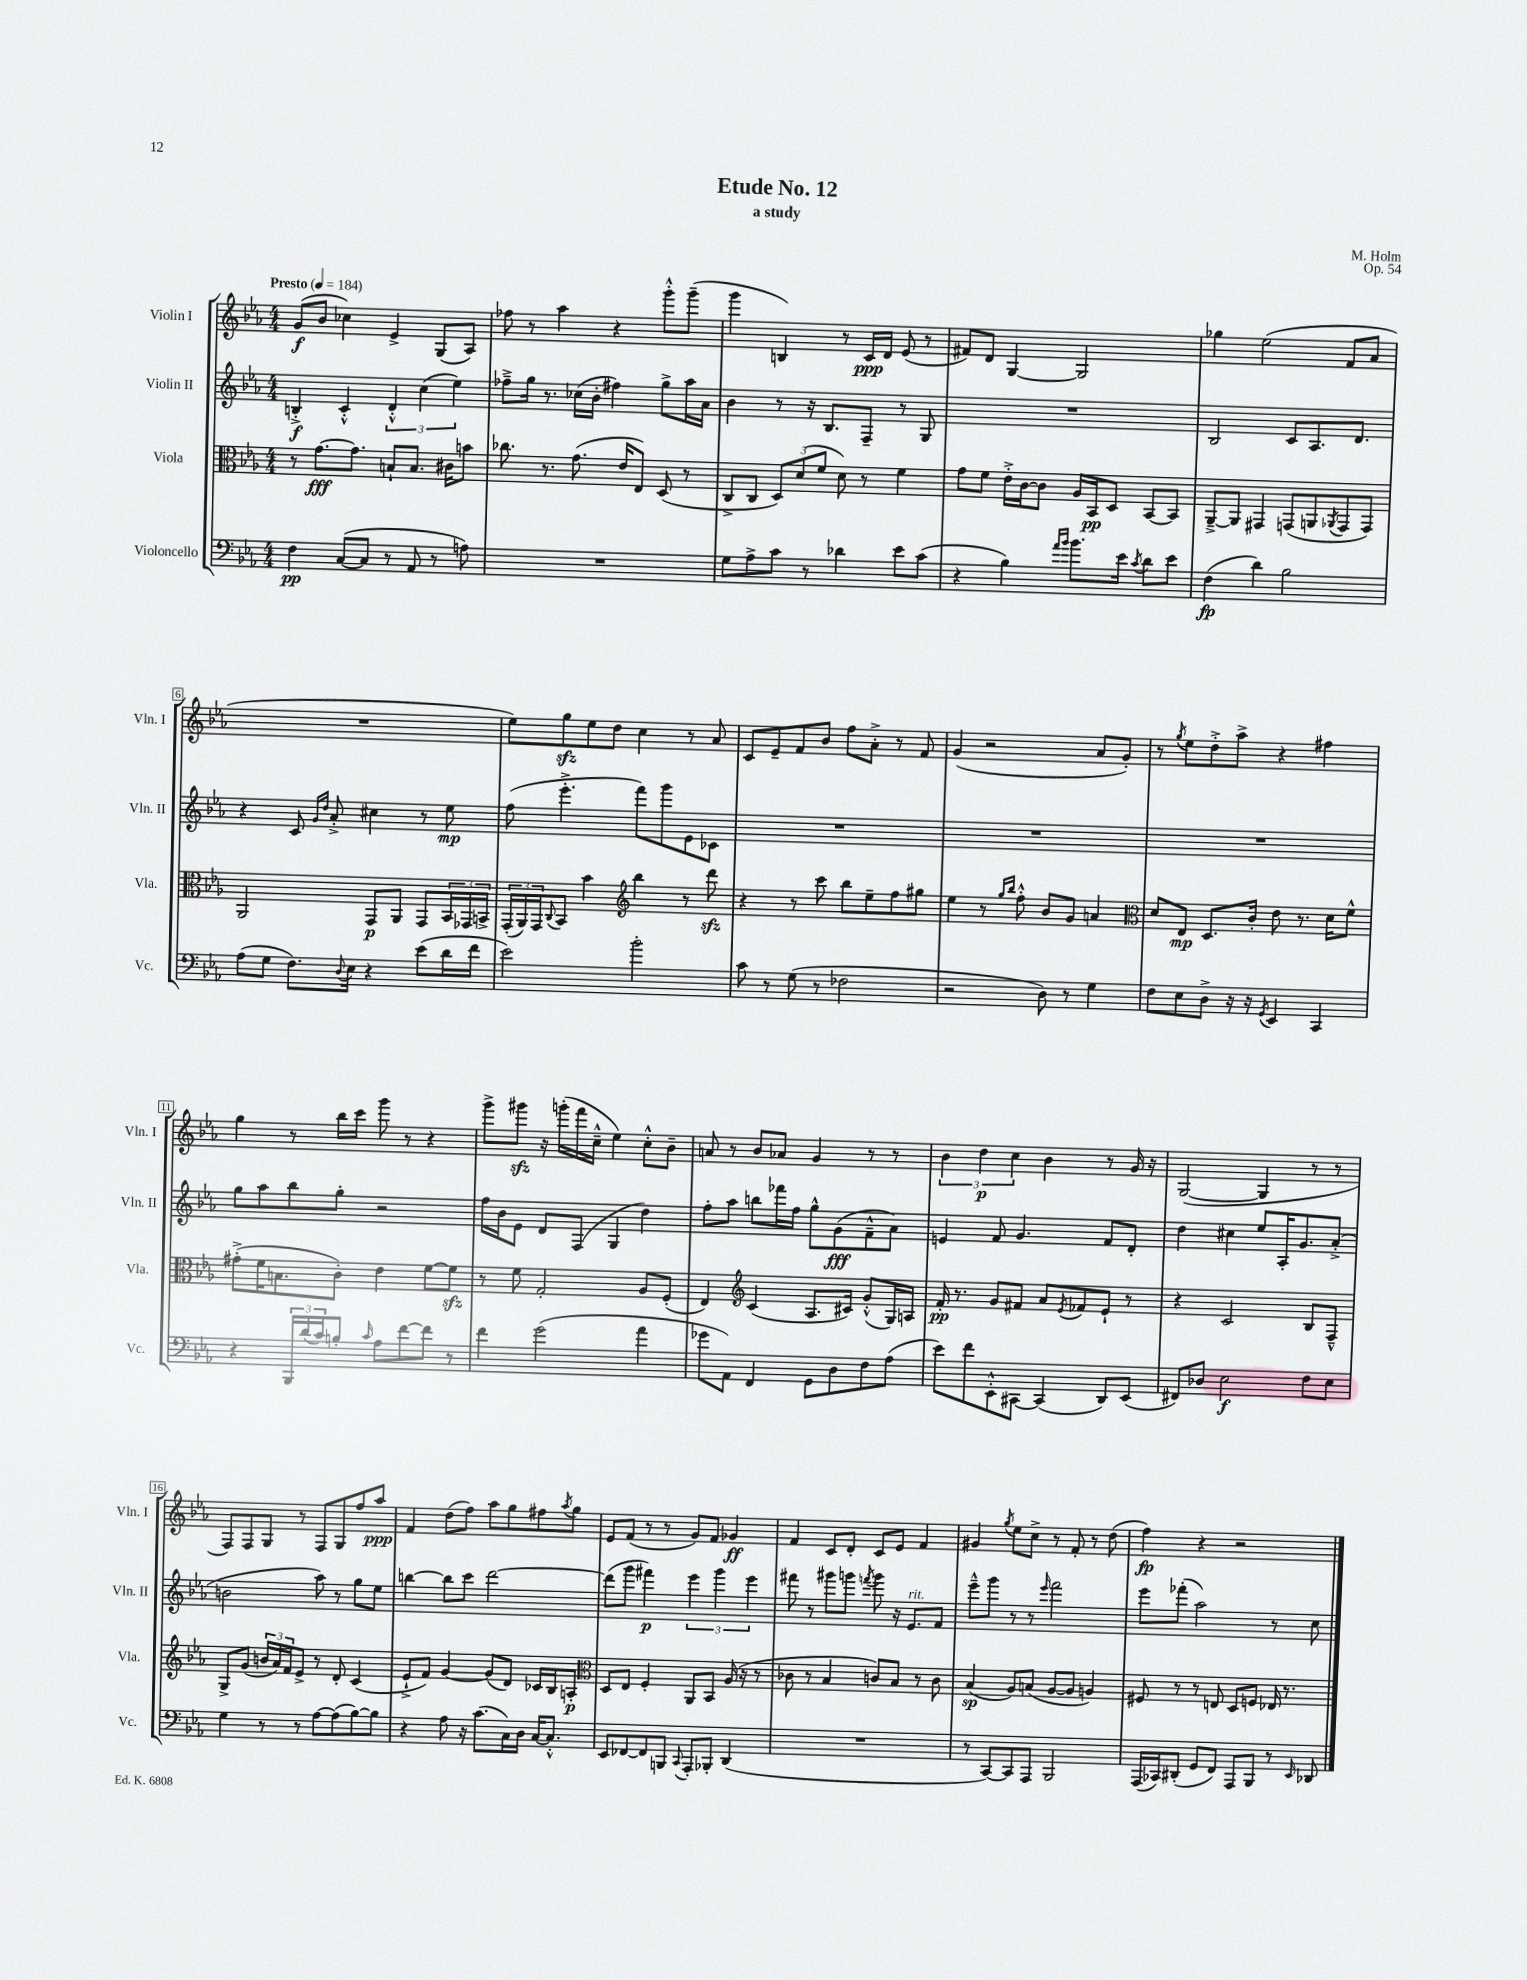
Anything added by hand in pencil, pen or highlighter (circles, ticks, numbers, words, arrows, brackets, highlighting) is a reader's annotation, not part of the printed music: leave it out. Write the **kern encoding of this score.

**kern	**kern	**kern	**kern
*staff4	*staff3	*staff2	*staff1
*clefF4	*clefC3	*clefG2	*clefG2
*k[b-e-a-]	*k[b-e-a-]	*k[b-e-a-]	*k[b-e-a-]
*M4/4	*M4/4	*M4/4	*M4/4
*MM184	*MM184	*MM184	*MM184
4F	8r	4B'^	(8g
.	[8.g	.	8b-
([8C	.	4c'^^	4cc-)
.	8.g]	.	.
8C]	.	.	.
8r	8B`	6d'^^	4e-^
8AA-	8.B	.	.
.	.	(6cc	.
8r	.	.	(8G
.	16c#	.	.
.	.	6ee-)	.
8A)	8b	.	8A-)
=	=	=	=
1r	8.cc-	8ff-~^	8ff-
.	.	16gg	8r
.	8.r	8.r	.
.	.	.	4aa-
.	(8.g	(16cc-	.
.	.	16b-'	.
.	.	4ff#)	4r
.	16e-	.	.
.	8E-)	.	.
.	(8D	8gg^	8ggg'^^
.	8r	16aa-	(8ggg~
.	.	16a-	.
=	=	=	=
8G	8C^	4b-	4ggg
8A-^	8C	.	.
8c	12D)	8r	4B)
.	(12d	.	.
8r	.	16r	.
.	12f	.	.
.	.	8.B-	.
4d-	8d)	.	8r
.	8r	8F~	16c
.	.	.	16d
8e-	4f	8r	(8e-
(8c	.	8G	8r
=	=	=	=
4r	8g	1r	8f#)
.	8f	.	8d
4B-)	16e-'^	.	[4G
.	[16c	.	.
.	8c]	.	.
16qqa-	.	.	.
16qqb-	.	.	.
8.b-	16A-	.	2G]
.	16BB-	.	.
.	8D	.	.
16e-	.	.	.
8qc	.	.	.
8d	[8BB-	.	.
8e-	8BB-]	.	.
=	=	=	=
(4F	[8AA-~^	2B-	4gg-
.	8AA-]	.	.
4d)	4GG#	.	(2ee-
2B-	(8GG	8c	.
.	8AA	8.A-	.
.	8qAA-	.	.
.	8GG	.	8f
.	.	8.d	.
.	8GG)	.	8a-
=	=	=	=
(8A-	2AA-	4r	1r
8G	.	.	.
8.F)	.	8c	.
.	.	16qqg	.
.	.	16qqdd	.
.	.	8a-'^	.
8qqD	.	.	.
16E-	.	.	.
4r	8GG	4cc#	.
.	8AA-	.	.
(8e-	8GG	8r	.
16d	24BB-	8ee-	.
.	24GG-	.	.
16f	.	.	.
.	24BB^	.	.
=	=	=	=
2e-)	(24GG'	(8ff	8ee-)
.	24AA-)	.	.
.	24GG	.	.
.	8qqC	.	.
.	8BB-	4.eee-'^	8gg
.	4b-	.	8ee-
.	.	.	8dd
*	*clefG2	*	*
2b-'	4bb-	8fff)	4cc
.	.	8ggg	.
.	8r	8e-	8r
.	8ddd	8c-	8a-
=	=	=	=
8c	4r	1r	8c
8r	.	.	8e-~
(8G	8r	.	8f
8r	8ccc	.	8b-
2F-	8bb-	.	8ff
.	8ee-~	.	8a-'^
.	8ff	.	8r
.	8gg#	.	8f
=	=	=	=
2r	4ee-	1r	(4g
.	8r	.	2r
.	16qqgg	.	.
.	16qqbb-	.	.
.	8ff'^^	.	.
8D)	8b-	.	.
8r	8g	.	.
4G	4a	.	8a-
.	.	.	8g')
=	=	=	=
*	*clefC3	*	*
8F	8d	1r	8r
.	.	.	8qgg
8E-	8E-	.	8ee-
8D^	8.D	.	8dd'^
16r	.	.	8aa-^
16r	16c'	.	.
8qGG	.	.	.
4EE-	8e-	.	4r
.	8.r	.	.
4CC	.	.	4ff#
.	16d	.	.
.	8f^^	.	.
=	=	=	=
4r	(8g#'^	8gg	4gg
.	16f	8aa-	.
.	8.B	.	.
24BBB-	.	8bb-	8r
(24d	.	.	.
24c)	.	.	.
8B'	8c')	8gg'	16bb-
.	.	.	16ccc
16qqc	.	.	.
8A-	4e-	2r	8ggg
[8f	.	.	8r
8f]	[8f	.	4r
8r	8f]	.	.
=	=	=	=
4f	8r	16ff	8ggg^
.	.	16b-	.
.	8f	8e-	8ggg#
(2g	2G'	8d	16r
.	.	.	(16ggg'
.	.	(8F	16fff
.	.	.	16cc~^^
.	.	4G	4ee-)
4a-	8A-	4dd)	8cc'^^
.	(8F'	.	8b-~
=	=	=	=
8g-	4E-)	8ff'	8a
8AA-)	.	8aa-	8r
*	*clefG2	*	*
4FF	(4c	8bb	8b-
.	.	16fff-	8a-
.	.	16ff	.
8GG	8.A-	8gg^^	4g
8D	.	(8g	.
.	16c#)	.	.
8F	(8g'^^	8f~^^	8r
(8A-	16G)	8a-)	8r
.	16A	.	.
=	=	=	=
8e-)	16f'	4e	6b-
.	8.r	.	.
8f	.	.	.
.	.	.	6dd
8EE-'^^	8g	8f	.
.	.	.	6cc
[8CC#	8f#	4.g	.
(4CC#]	8a-	.	4b-
.	8qe-	.	.
.	8f-	.	.
8DD)	8e-`	8f	8r
(8EE-	8r	8d'	16g
.	.	.	16r
=	=	=	=
8FF#)	4r	4dd	([2G
8D-	.	.	.
2E-	2c	4cc#	.
.	.	8ee-	4G]
.	.	16A-'	.
.	.	8.g	.
8F	8B-	.	8r
8E-	8F~^^	(8a-'^	8r
=	=	=	=
4G	8G^	2b	8F)
.	(8g	.	8F
8r	24b	.	8G
.	24a-)	.	.
.	24f	.	.
8r	8e-^	.	8r
[8A-	8r	8aa-)	8F
(8A-]	8d'	8r	8G
[8B-)	(4c	8gg	8ff
8B-]	.	8ee-	8aa-
=	=	=	=
4r	8e-`^	[4bb	4f
.	8f)	.	.
8A-	[4g	8bb]	(8dd
16r	.	8ccc	8ff)
(8.c	.	.	.
.	(8g]	[2ddd	8aa-
16C)	8d)	.	8gg
16D	.	.	.
[16C	16c-	.	8ff#
8.C'^^]	16B-	.	.
.	.	.	8qaa-
.	8A'	.	8gg
=	=	=	=
*	*clefC3	*	*
8EE-	8D	(8ddd]	8e-
[8FF-	8E-	8ggg	(8f
8FF-]	4F'	4fff#)	8r
8BBB	.	.	8r
8qqCC	.	.	.
8AAA-'	8AA-	6eee-	8g)
8BBB-'	8BB-	.	8f
.	.	6ggg	.
(4DD	(16A-	.	4g-
.	16r	.	.
.	.	6eee-	.
.	8r	.	.
=	=	=	=
1r	8c-	8fff#	4f
.	8r	8r	.
.	4B-	8ggg#	8c
.	.	8ggg	8d'
.	.	8qfff	.
.	8c)	8ggg	8c
.	8B-	16r	8e-
.	.	8.e-	.
.	8r	.	4f
.	8c	8f	.
=	=	=	=
8r	(4B-	8eee-~^^	4g#
[8CC)	.	8ggg	.
.	.	.	8qgg
8CC]	8A-)	8r	8ee-
8AAA-	(8B	8r	8cc^
.	.	16qqeee-	.
2BBB-	[8A-	2fff	8r
.	8A-]	.	8f'
.	4A)	.	8r
.	.	.	(8dd
=	=	=	=
(16AAA-	8F#	8eee-	4ff)
16CC-)	.	.	.
(8DD#'	8r	(8fff-'	.
8GG	8r	2aa-)	4r
8FF)	8E	.	.
8AAA-	8D	.	2r
8BBB-	8F	.	.
8r	16E-	8r	.
.	8.r	.	.
16qqEE-	.	.	.
8DD-	.	8cc	.
==	==	==	==
*-	*-	*-	*-
